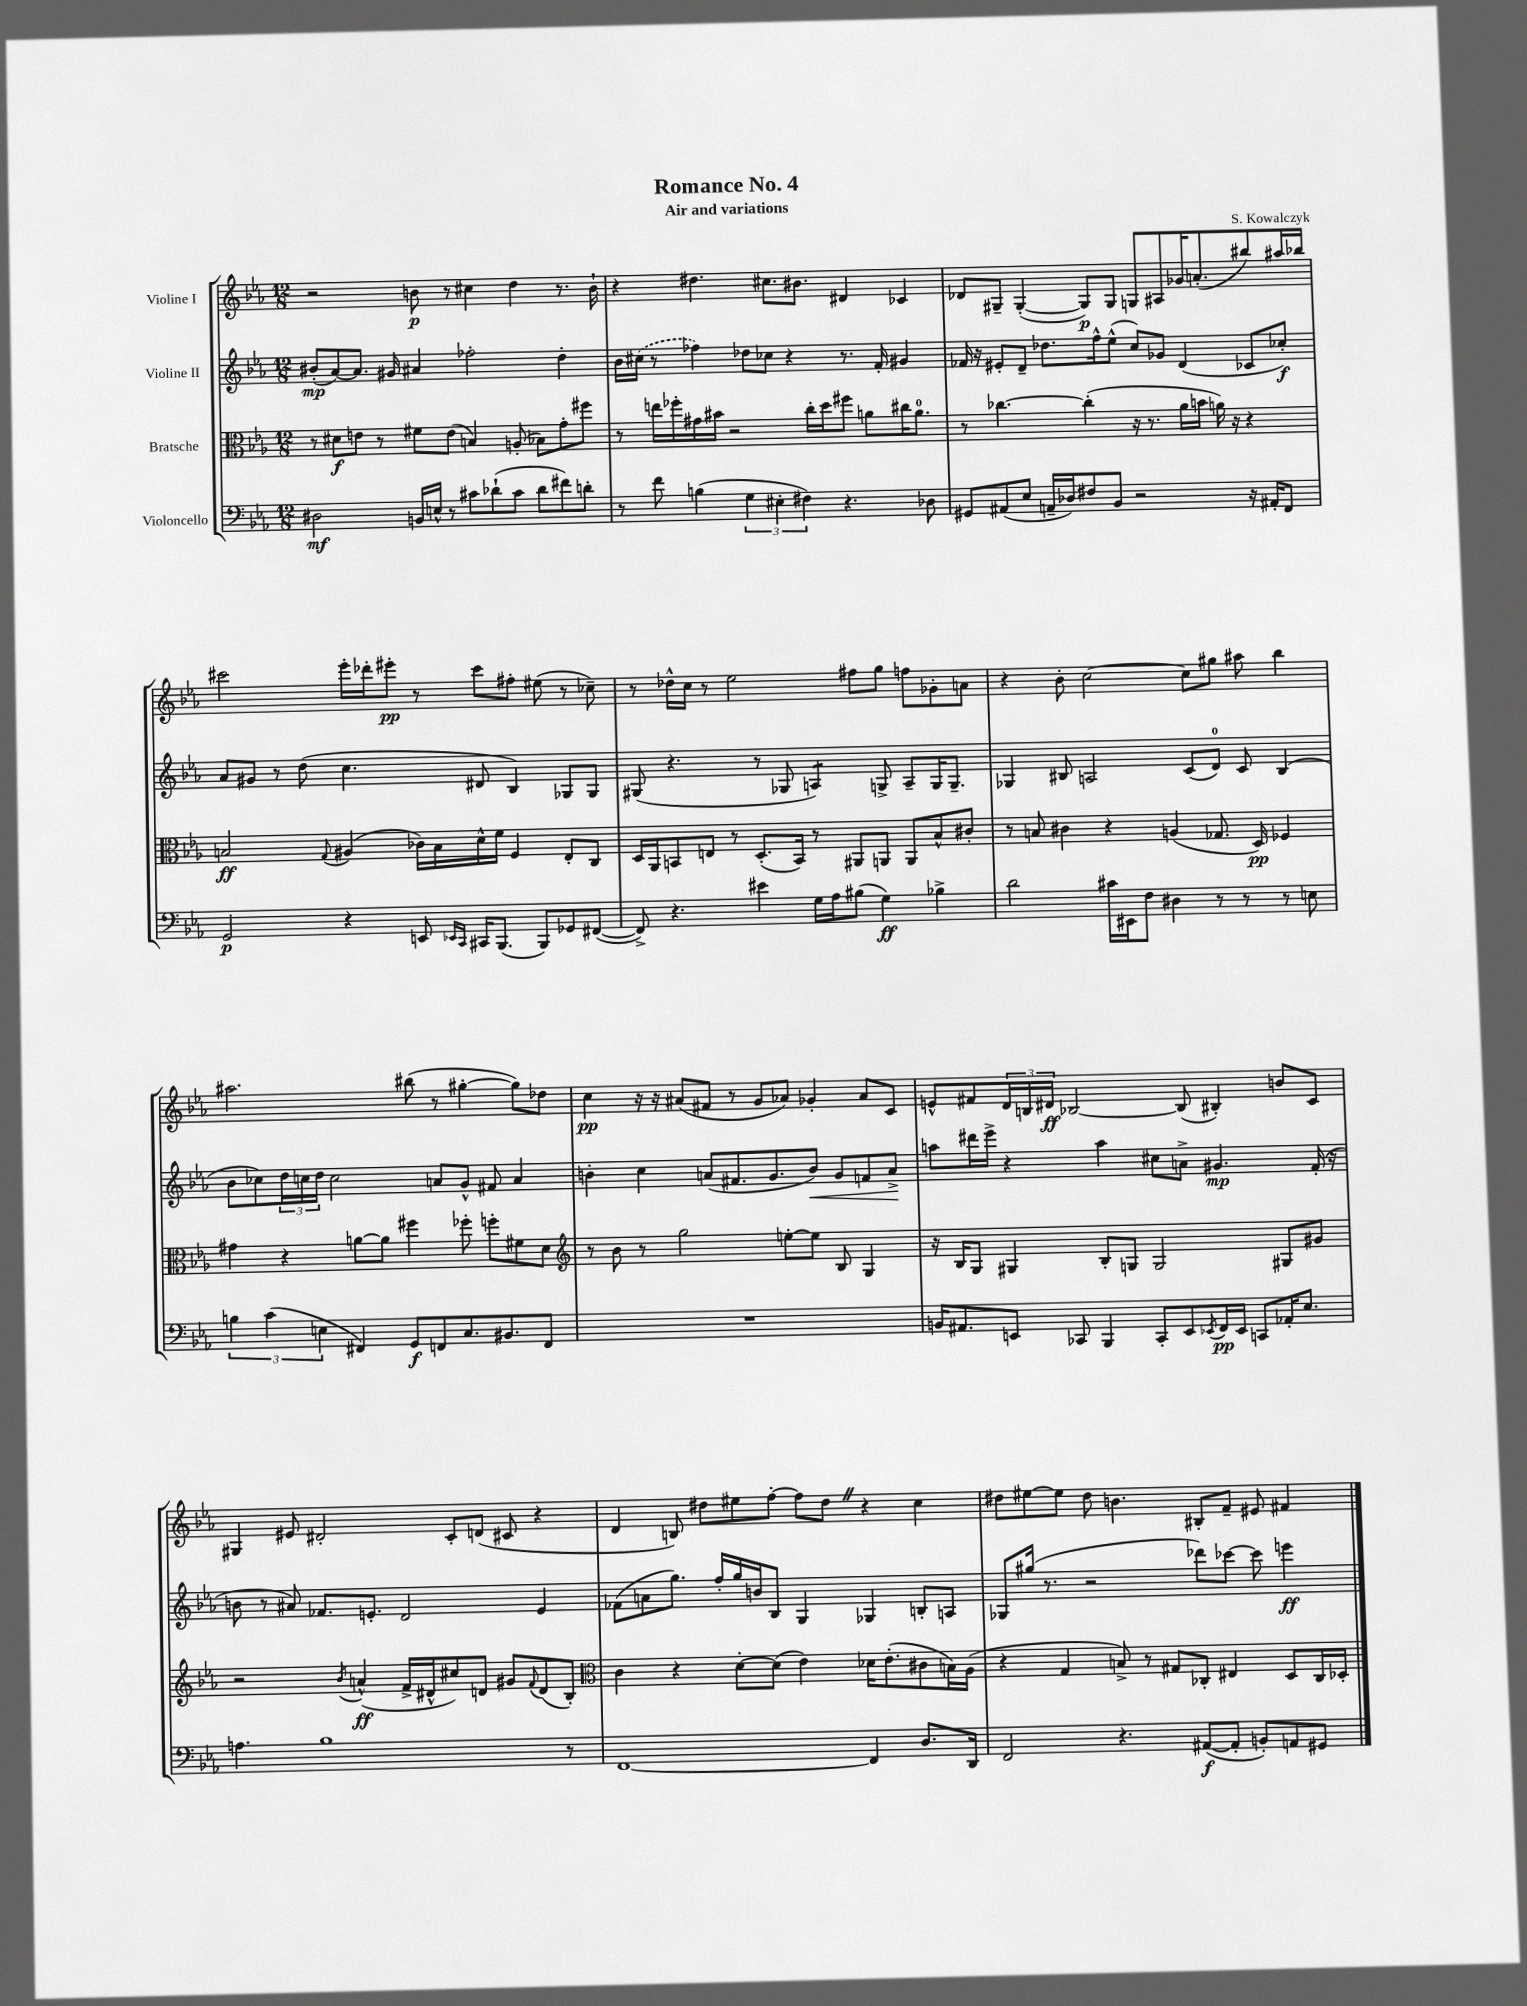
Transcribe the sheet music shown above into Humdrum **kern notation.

**kern	**kern	**kern	**kern
*staff4	*staff3	*staff2	*staff1
*clefF4	*clefC3	*clefG2	*clefG2
*k[b-e-a-]	*k[b-e-a-]	*k[b-e-a-]	*k[b-e-a-]
*M12/8	*M12/8	*M12/8	*M12/8
2D#	8r	(8b#'	2r
.	8d#	[8a-)	.
.	8e	8.a-]	.
.	8r	.	.
.	.	16g#	.
16BB	8f#	4a#	8b
16E^^	.	.	.
8r	(8e	.	8r
8c#	4B)	2ff-'	4cc#
(8d-`	.	.	.
8c#	(8A'	.	4dd
8d-	8B-)	.	.
8f#)	8g'	4dd'	8.r
8d'	8ff#	.	.
.	.	.	16b`
=	=	=	=
8r	8r	16b-	4r
.	.	(16cc#	.
8f	16ee	8r	.
.	16ff-'	.	.
(4B	16g#	4ff-)	4.dd#
.	16b#	.	.
.	2r	.	.
6G	.	8dd-	.
.	.	8cc-	8.cc#
6E#'	.	.	.
.	.	4r	.
.	.	.	8.b#
6F#)	.	.	.
.	16cc'	.	.
.	16dd	.	.
4.r	8ff#	8.r	4d#
.	8a	.	.
.	.	16f'	.
.	16cc#	4g#	4c-
.	8.a	.	.
8D-	.	.	.
=	=	=	=
8GG#	8r	16f-	8d-
.	.	16r	.
(8AA#	[4.cc-	8e#'	8G#~
8E-	.	8d~	([4G#'
16AA~	.	8.dd-	.
16D-)	.	.	.
8F#	(4cc-']	.	8G#])
.	.	16ff^^	.
8BB-	.	(8ee-^^	8G#
2r	16r	8cc)	8G
.	8.r	.	.
.	.	8g-	8A#
.	16a-	(4d	16g-
.	16b	.	(8.a'
.	16a)	.	.
.	16r	.	.
16r	4r	8c-	8bb#)
16AA#'	.	.	.
8FF	.	8cc-')	16aa#
.	.	.	16bb-
=	=	=	=
2GG	2B	8a-	2ccc#
.	.	8g#	.
.	.	8r	.
.	.	(8dd	.
.	8qqG	.	.
4r	(4A#	4.cc	16eee-'
.	.	.	16ddd-'
.	.	.	8eee#'
8EE	16c-)	.	8r
.	16B	.	.
16qqEE-	.	.	.
16qqCC	.	.	.
16CC#	16d^^	8d#	8ccc#
(8.BBB-	16f	.	.
.	4F	4B-)	8ff#'
8BBB-)	.	.	(8ee#
8GG-	8E-'	8G-	8r
([8FF#	8C	8G-	8cc-~)
=	=	=	=
8FF#^])	16D	(8G#	8r
.	16AA-	.	.
4.r	8BB	4.r	16dd-^^
.	.	.	16cc
.	8E	.	8r
.	8r	.	2ee-
4e#	(8.D'	8r	.
.	.	8G-	.
.	16BB)	.	.
16G	8r	4A)	.
16A-	.	.	.
(8B#	8AA#	.	8ff#
4G)	8AA	8G^	8gg
.	8AA	8A~	8ff
4B-^	8B-^^	16G	8g-'
.	.	8.G~	.
.	8c#'	.	8a
=	=	=	=
2d	8r	4G-	4r
.	8B	.	.
.	4c#	8B#	8b-'
.	.	2A	[2cc
16c#	4r	.	.
16EE#	.	.	.
8F	.	.	.
4D#	(4A	.	.
.	.	(8c	8cc]
8r	8.G-	8d)	8gg#
8r	.	8c	8aa#
.	16D)	.	.
8r	4F-	(4B#	4bb-
8E	.	.	.
=	=	=	=
6B	4g#	8b-	2.aa#
.	.	8cc-)	.
(6c	.	.	.
.	4r	24dd	.
.	.	24cc	.
6E	.	24dd	.
.	.	2cc	.
4FF#)	[8a	.	.
.	8a]	.	.
8GG	4ff#	.	(8bb#
8FF	.	8a	8r
8.C	8ff-'	8g^^	[4gg#'
.	8ff'	8f#	.
8.BB#	.	.	.
.	8f#	4a	8gg#])
8FF	8d	.	8dd-
=	=	=	=
*	*clefG2	*	*
1.r	8r	4b'	4cc
.	8b-	.	.
.	8r	4cc	16r
.	.	.	16r
.	2gg	.	(8a#
.	.	(8a	8f#
.	.	8.f#	8r
.	.	.	8g
.	.	8.g	.
.	[8ee'	.	8a-)
.	8ee]	8b)	4g-'
.	8B-	8g	.
.	4G	8f	8a-
.	.	8a^	8c
=	=	=	=
16BB	16r	8aa	8e^^
8.AA#	16B-	.	.
.	8G	16ddd#	8f#
.	.	16eee-^	.
8EE	4G#	4r	24d
.	.	.	24B
.	.	.	24d#
8CC-	.	.	[2B-
4BBB-	8B-'	4aa	.
.	8G	.	.
8CC-'	2G	8cc#	.
8EE	.	8a^	(8B-]
8qEE-	.	.	.
16FF	.	4.g#	4B#')
16EE-	.	.	.
8CC	.	.	.
16AA-'	8G#	.	8b
8.E-	.	.	.
.	8g#	(16f'	8c
.	.	16r	.
=	=	=	=
4.A	2r	8b	4G#
.	.	8r	.
.	.	8a#)	8e#
1B-	.	8.f-	2d#'
.	8qb-	.	.
.	(4a^^	.	.
.	.	8.e'	.
.	16f^	2d	.
.	16d#^^	.	.
.	8cc#)	.	8c'
.	8d	.	(8d
.	8g#	.	8c#
.	8qqf	.	.
.	(8d	4e	4r
8r	8B-')	.	.
=	=	=	=
*	*clefC3	*	*
[1FF	4c	(8f-	4d
.	.	8a	.
.	4r	8.gg)	8B)
.	.	.	8dd#
.	.	16ff'	.
.	[8d'	16gg	8ee#
.	.	16b	.
.	(8d]	8B-	[8ff'
.	4e-)	4G	8ff]
.	.	.	8dd#
4FF]	16d-	4G-	4r
.	(8.e-'	.	.
8.D	8c#	8B'	4cc
.	16B)	8A	.
16DD	(16A-	.	.
=	=	=	=
2FF	4r	8G-	8dd#
.	.	(16gg#	[8ee#
.	.	8.r	.
.	4G	.	8ee#]
.	.	2r	8dd#
4.r	8B^)	.	4.b
.	8r	.	.
.	8G#	.	.
([8AA#	8C-'	8ddd-)	8B#'
8AA#']	4E#	[8ccc-	8f~
8BB')	.	8ccc-]	8e#
8AA	8D	4eee	4f#
8GG#	16C-	.	.
.	16D-'	.	.
==	==	==	==
*-	*-	*-	*-
